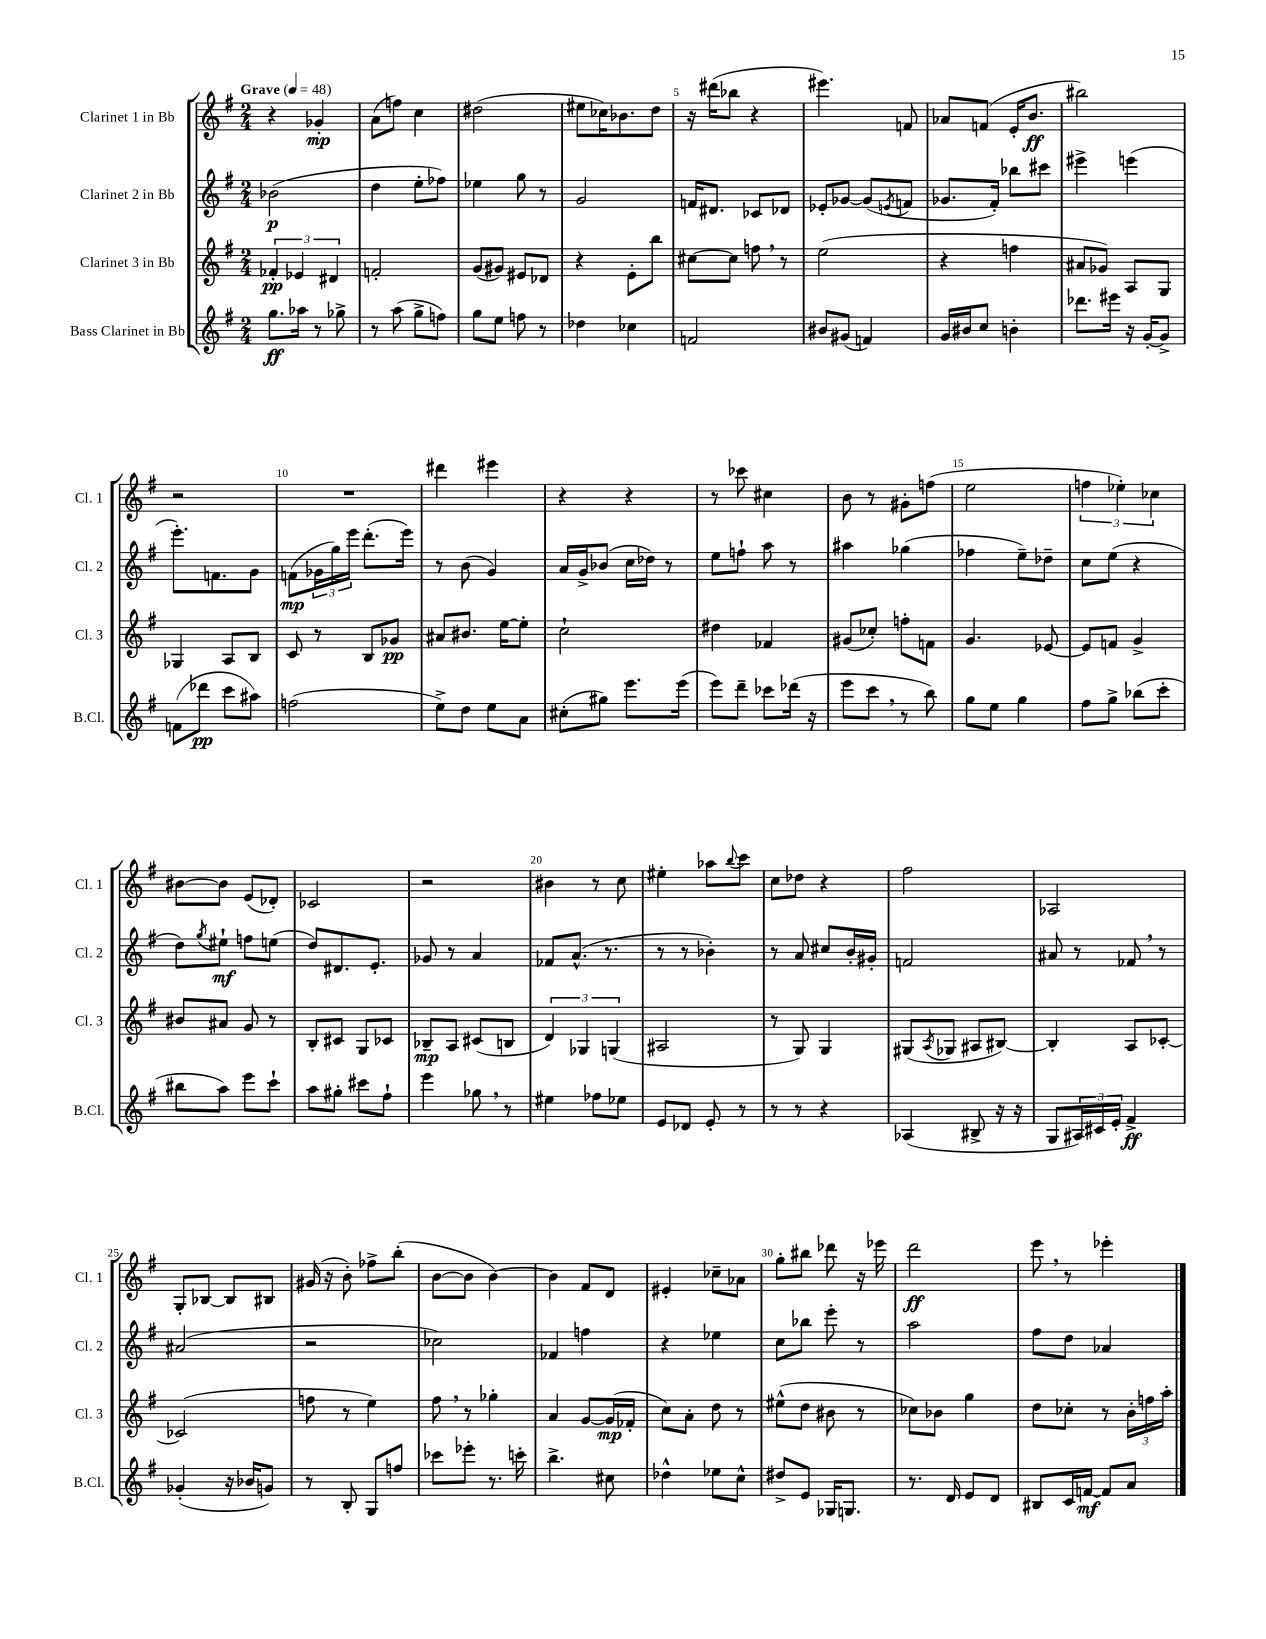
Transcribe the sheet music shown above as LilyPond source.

<<
\new StaffGroup <<
\new Staff = "s0" \with { instrumentName = "Clarinet 1 in Bb" shortInstrumentName = "Cl. 1" } {
    \clef treble \key g \major \numericTimeSignature \time 2/4 \tempo "Grave" 4 = 48
    r4 ges'4-.\mp |
    a'8( f''8) c''4 |
    dis''2( |
    eis''8 ces''16) bes'8. d''8 |
    r16 dis'''16( bes''8 r4 |
    eis'''4.) f'8 |
    aes'8 f'8( e'16-. b'8.\ff |
    bis''2) |
    r2 |
    R2 |
    dis'''4 eis'''4 |
    r4 r4 |
    r8 ces'''8 cis''4 |
    b'8 r8 gis'8-. f''8( |
    e''2 |
    \tuplet 3/2 { f''4 ees''4-.) ces''4 } |
    bis'8~ bis'8 e'8( des'8-.) |
    ces'2 |
    r2 |
    bis'4 r8 c''8 |
    eis''4-. aes''8 \appoggiatura { b''8 } c'''8 |
    c''8 des''8 r4 |
    fis''2 |
    aes2 |
    g8-. bes8~ bes8 bis8 |
    gis'16( r16 b'8-.) fes''8-> b''8-.( |
    b'8~ b'8 b'4~) |
    b'4 fis'8 d'8 |
    eis'4-. ces''8-- aes'8 |
    g''8-. bis''8 des'''8 r16 ees'''16 |
    d'''2\ff |
    e'''8 \breathe r8 ees'''4-. \bar "|." |
}
\new Staff = "s1" \with { instrumentName = "Clarinet 2 in Bb" shortInstrumentName = "Cl. 2" } {
    \clef treble \key g \major \numericTimeSignature \time 2/4
    bes'2\p( |
    d''4 e''8-. fes''8) |
    ees''4 g''8 r8 |
    g'2 |
    f'16 dis'8. ces'8 des'8 |
    ees'8-. ges'8~ ges'8( \acciaccatura { e'8 } f'8 |
    ges'8. fis'16-.) bes''8 cis'''8 |
    eis'''4-> e'''4( |
    e'''8.-.) f'8. g'8 |
    f'8\mp( \tuplet 3/2 { ges'16 g''16) e'''16 } d'''8.-.( e'''16) |
    r8 b'8( g'4) |
    a'16 g'16-> bes'8( c''16 des''16) r8 |
    e''8 f''8-! a''8 r8 |
    ais''4 ges''4( |
    fes''4 e''8--) des''8-- |
    c''8 e''8( r4 |
    d''8) \acciaccatura { g''8 } eis''8-!\mf f''8 e''8( |
    d''8) dis'8. e'8.-. |
    ges'8 r8 a'4 |
    fes'8 a'8.-^( r8. |
    r8 r8 bes'4-.) |
    r8 a'8 cis''8 b'16-. gis'16-. |
    f'2 |
    ais'8 r8 fes'8 \breathe r8 |
    ais'2( |
    r2 |
    ces''2) |
    fes'4 f''4 |
    r4 ees''4 |
    c''8 bes''8 e'''8-. r8 |
    a''2 |
    fis''8 d''8 aes'4 \bar "|." |
}
\new Staff = "s2" \with { instrumentName = "Clarinet 3 in Bb" shortInstrumentName = "Cl. 3" } {
    \clef treble \key g \major \numericTimeSignature \time 2/4
    \tuplet 3/2 { fes'4-.\pp ees'4 dis'4 } |
    f'2-. |
    g'8( gis'8) eis'8 des'8 |
    r4 e'8-. b''8 |
    cis''8~ cis''8 f''8 \breathe r8 |
    e''2( |
    r4 f''4 |
    ais'8 ges'8) a8 g8 |
    ges4 a8 b8 |
    c'8 r8 b8 ges'8\pp |
    ais'8 bis'8. e''16~ e''8-. |
    c''2-! |
    dis''4 fes'4 |
    gis'8( ces''8-.) f''8-. f'8 |
    g'4. ees'8~ |
    ees'8 f'8 g'4-> |
    bis'8 ais'8 g'8 r8 |
    b8-. cis'8 g8 ces'8 |
    bes8--\mp a8 cis'8( b8 |
    \tuplet 3/2 { d'4) ges4 g4( } |
    ais2 |
    r8 g8) g4 |
    gis8( \acciaccatura { a8 } ges8 ais8 bis8~) |
    bis4-. a8 ces'8~-. |
    ces'2( |
    f''8 r8 e''4) |
    fis''8 \breathe r8 ges''4-. |
    a'4 g'8~ g'16\mp( fes'16-. |
    c''8) a'8-. d''8 r8 |
    eis''8-^( d''8 bis'8 r8 |
    ces''8) bes'8 g''4 |
    d''8 ces''8-. r8 \tuplet 3/2 { b'16-. f''16 a''16-. } \bar "|." |
}
\new Staff = "s3" \with { instrumentName = "Bass Clarinet in Bb" shortInstrumentName = "B.Cl." } {
    \clef treble \key g \major \numericTimeSignature \time 2/4
    g''8.\ff aes''16 r8 ges''8-> |
    r8 a''8( g''8-> f''8) |
    g''8 e''8 f''8 r8 |
    des''4 ces''4 |
    f'2 |
    bis'8 gis'8( f'4) |
    g'16 bis'16 c''8 b'4-. |
    des'''8. eis'''16 r16 g'16~-. g'8-> |
    f'8( des'''8\pp c'''8 ais''8) |
    f''2( |
    e''8->) d''8 e''8 a'8 |
    cis''8-.( gis''8) e'''8. e'''16( |
    e'''8) d'''8-- ces'''8 des'''16( r16 |
    e'''8 c'''8 \breathe r8 b''8) |
    g''8 e''8 g''4 |
    fis''8 g''8-> bes''8( c'''8-. |
    bis''8 a''8) e'''8 c'''8-! |
    a''8 gis''8-. cis'''8 fis''8-! |
    e'''4 ges''8 \breathe r8 |
    eis''4 fes''8 ees''8 |
    e'8 des'8 e'8-. r8 |
    r8 r8 r4 |
    aes4( bis8-> r16 r16 |
    g8 \tuplet 3/2 { ais16) cis'16 e'16-. } fis'4->\ff |
    ges'4-.( r16 bes'16 g'8) |
    r8 b8-. g8 f''8 |
    ces'''8 ees'''8-. r8. c'''16-. |
    b''4.-> cis''8 |
    des''4-^ ees''8 c''8-^ |
    dis''8-> e'8 ges16 g8. |
    r8. d'16 e'8 d'8 |
    bis8 c'16 f'16~\mf f'8 a'8 \bar "|." |
}
>>
>>
\layout { \context { \Score \override BarNumber.break-visibility = ##(#f #t #t) barNumberVisibility = #(every-nth-bar-number-visible 5) } }
